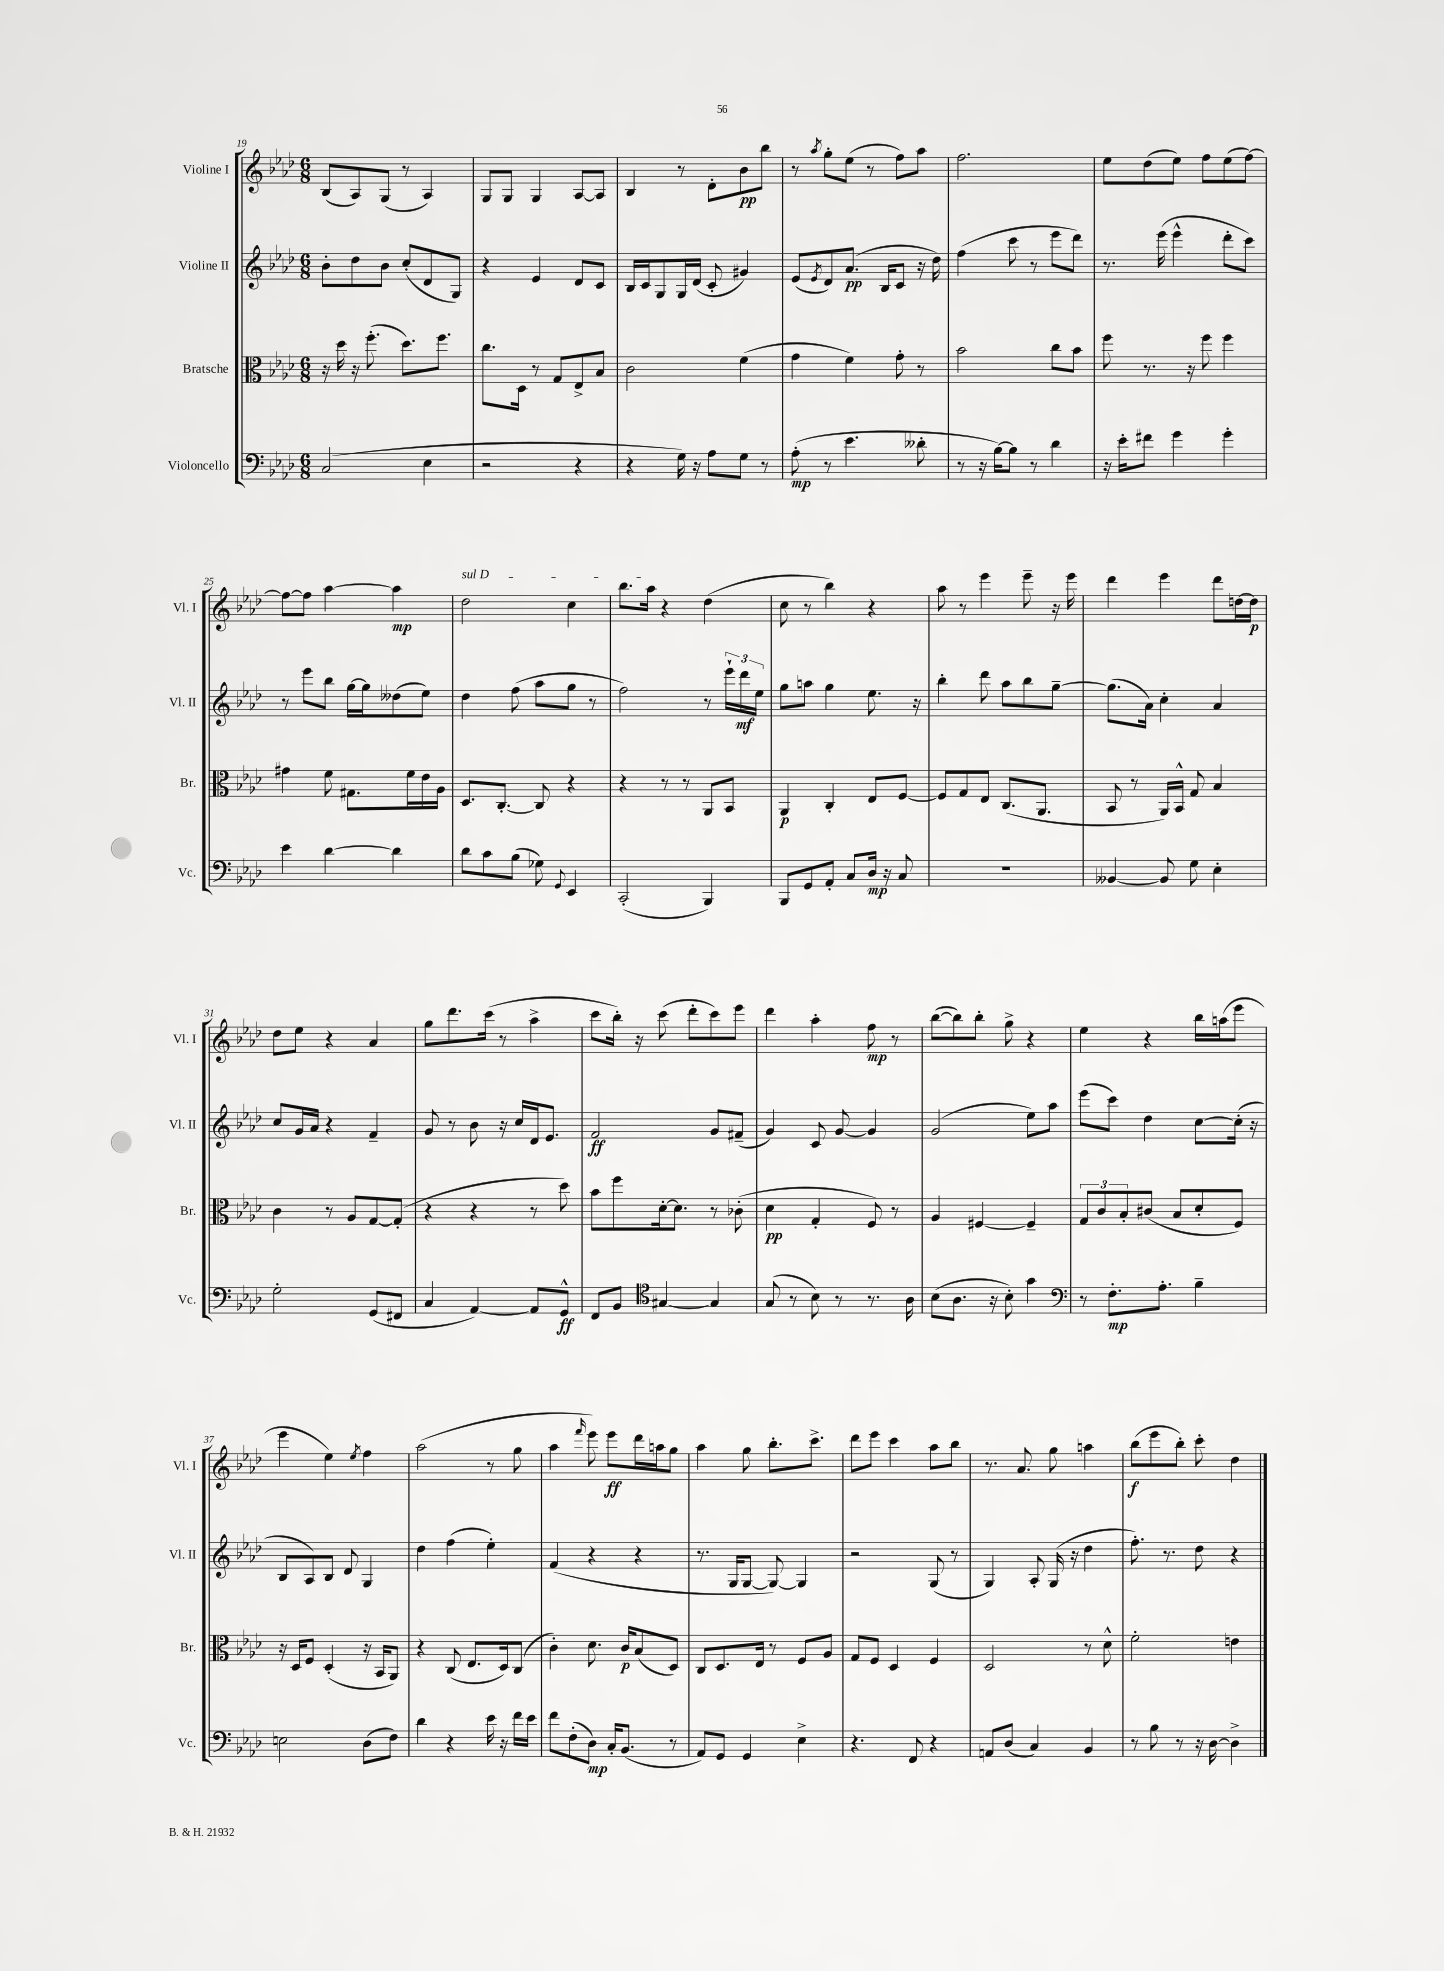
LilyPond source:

<<
\new StaffGroup <<
\new Staff = "s0" \with { instrumentName = "Violine I" shortInstrumentName = "Vl. I" } {
    \clef treble \key aes \major \numericTimeSignature \time 6/8
    bes8( aes8) g8( r8 aes4) |
    g8 g8 g4 aes8~ aes8 |
    bes4 r8 des'8-. bes'8\pp bes''8 |
    r8 \acciaccatura { aes''8 } g''8-. ees''8( r8 f''8) aes''8 |
    f''2. |
    ees''8 des''8( ees''8) f''8 ees''8( f''8~) |
    f''8~ f''8 aes''4~ aes''4\mp |
    \once \override TextSpanner.bound-details.left.text = \markup { \italic "sul D" } des''2\startTextSpan c''4 |
    bes''8. aes''16\stopTextSpan r4 des''4( |
    c''8 r8 bes''4) r4 |
    aes''8 r8 ees'''4 ees'''8-- r16 ees'''16 |
    des'''4 ees'''4 des'''8 d''16~ d''16\p |
    des''8 ees''8 r4 aes'4 |
    g''8 des'''8. c'''16( r8 aes''4-> |
    c'''8 bes''16-.) r16 c'''8( des'''8-. c'''8) ees'''8 |
    des'''4 aes''4-. f''8\mp r8 |
    bes''8~( bes''8) bes''8-. g''8-> r4 |
    ees''4 r4 bes''16 a''16( ees'''8 |
    ees'''4 ees''4) \acciaccatura { ees''8 } f''4 |
    aes''2( r8 g''8 |
    aes''4 \grace { f'''16 } ees'''8) ees'''8\ff des'''16 a''16 g''8 |
    aes''4 g''8 bes''8.-. c'''8.-> |
    des'''8 ees'''8 c'''4 aes''8 bes''8 |
    r8. aes'8. g''8 a''4 |
    bes''8\f( ees'''8 bes''8-.) c'''8-. des''4 \bar "|." |
}
\new Staff = "s1" \with { instrumentName = "Violine II" shortInstrumentName = "Vl. II" } {
    \clef treble \key aes \major \numericTimeSignature \time 6/8
    bes'8-. des''8 bes'8 c''8-.( des'8 g8) |
    r4 ees'4 des'8 c'8 |
    bes16 c'16 g8 g16 des'16( c'8-. gis'4) |
    ees'8( \acciaccatura { ees'8 } des'8) aes'8.\pp( bes16 c'8 r16 des''16) |
    f''4( c'''8 r8 ees'''8 des'''8) |
    r8. ees'''16( ees'''4-^ des'''8-. c'''8) |
    r8 ees'''8 bes''8 g''16~ g''16 deses''8( ees''8) |
    des''4 f''8( aes''8 g''8 r8 |
    f''2) r8 \tuplet 3/2 { ees'''16-! des'''16\mf ees''16 } |
    g''8 a''8 g''4 ees''8. r16 |
    bes''4-. des'''8 aes''8 bes''8 g''8~-- |
    g''8.( aes'16) c''4-. aes'4 |
    c''8 g'16 aes'16 r4 f'4-- |
    g'8 r8 bes'8 r16 c''16 des'16 ees'8. |
    f'2\ff g'8 fis'8--( |
    g'4) c'8 g'8~ g'4 |
    g'2( ees''8) aes''8 |
    ees'''8( c'''8) des''4 c''8~ c''16-.( r16 |
    bes8 aes8) bes8 des'8 g4 |
    des''4 f''4( ees''4-.) |
    f'4( r4 r4 |
    r8. g16 g8~ g8~) g4 |
    r2 g8( r8 |
    g4) aes8-. g16( r16 des''4 |
    f''8.-.) r8. des''8 r4 \bar "|." |
}
\new Staff = "s2" \with { instrumentName = "Bratsche" shortInstrumentName = "Br." } {
    \clef alto \key aes \major \numericTimeSignature \time 6/8
    r16 des''16 r16 f''8.-.( des''8.) f''8. |
    c''8. des16 r8 g8 ees8-> bes8 |
    c'2 f'4( |
    g'4 f'4) g'8-. r8 |
    bes'2 c''8 bes'8 |
    f''8 r8. r16 f''8 f''4 |
    gis'4 f'8 gis8. f'16 ees'16 aes16 |
    des8. c8.~-. c8 r4 |
    r4 r8 r8 aes,8 bes,8 |
    aes,4\p c4-. ees8 f8~ |
    f8 g8 ees8 c8.( aes,8. |
    bes,8 r8 aes,16) bes,16-^ g8 bes4 |
    c'4 r8 aes8 g8~ g8-.( |
    r4 r4 r8 des''8) |
    bes'8 f''8 des'16~-. des'8. r8 ces'8-.( |
    des'4\pp g4-. f8) r8 |
    aes4 fis4~ fis4-- |
    \tuplet 3/2 { g8 c'8 bes8-. } cis'8( bes8 des'8-. f8) |
    r16 des16 f8 des4-.( r16 bes,16 aes,8) |
    r4 c8( ees8. des16) c8( |
    c'4-.) des'8. c'16\p bes8( des8) |
    c8 des8. ees16 r8 f8 aes8 |
    g8 f8 des4 f4 |
    des2 r8 des'8-^ |
    f'2-. e'4 \bar "|." |
}
\new Staff = "s3" \with { instrumentName = "Violoncello" shortInstrumentName = "Vc." } {
    \clef bass \key aes \major \numericTimeSignature \time 6/8
    c2( ees4 |
    r2 r4 |
    r4 g16) r16 aes8 g8 r8 |
    aes8-.\mp( r8 ees'4. deses'8-. |
    r8 r16 bes16~) bes8 r8 des'4 |
    r16 ees'16-. fis'8 g'4 g'4-. |
    ees'4 des'4~ des'4 |
    des'8 c'8 bes8( ges8) \appoggiatura { g,8 } ees,4 |
    c,2-.( bes,,4) |
    bes,,8 g,8 aes,8-. c8 des16\mp r16 c8 |
    R2. |
    beses,4~ beses,8 g8 ees4-. |
    g2-. g,8( fis,8 |
    c4 aes,4~) aes,8 g,8-^\ff |
    f,8 bes,8 \clef tenor gis4~ gis4 |
    g8( r8 bes8) r8 r8. aes16 |
    bes8( aes8. r16 bes8-.) g'4 |
    \clef bass r8 f8.-.\mp aes8.-. bes4-- |
    e2 des8( f8) |
    des'4 r4 ees'16 r16 f'16 ees'16 |
    f'8 f8-.( des8\mp) c16-. bes,8.( r8 |
    aes,8) g,8 g,4 ees4-> |
    r4. f,8 r4 |
    a,8 des8( c4) bes,4 |
    r8 bes8 r8 r16 des16~ des4-> \bar "|." |
}
>>
>>
\layout { \context { \Score currentBarNumber = #19 } }
